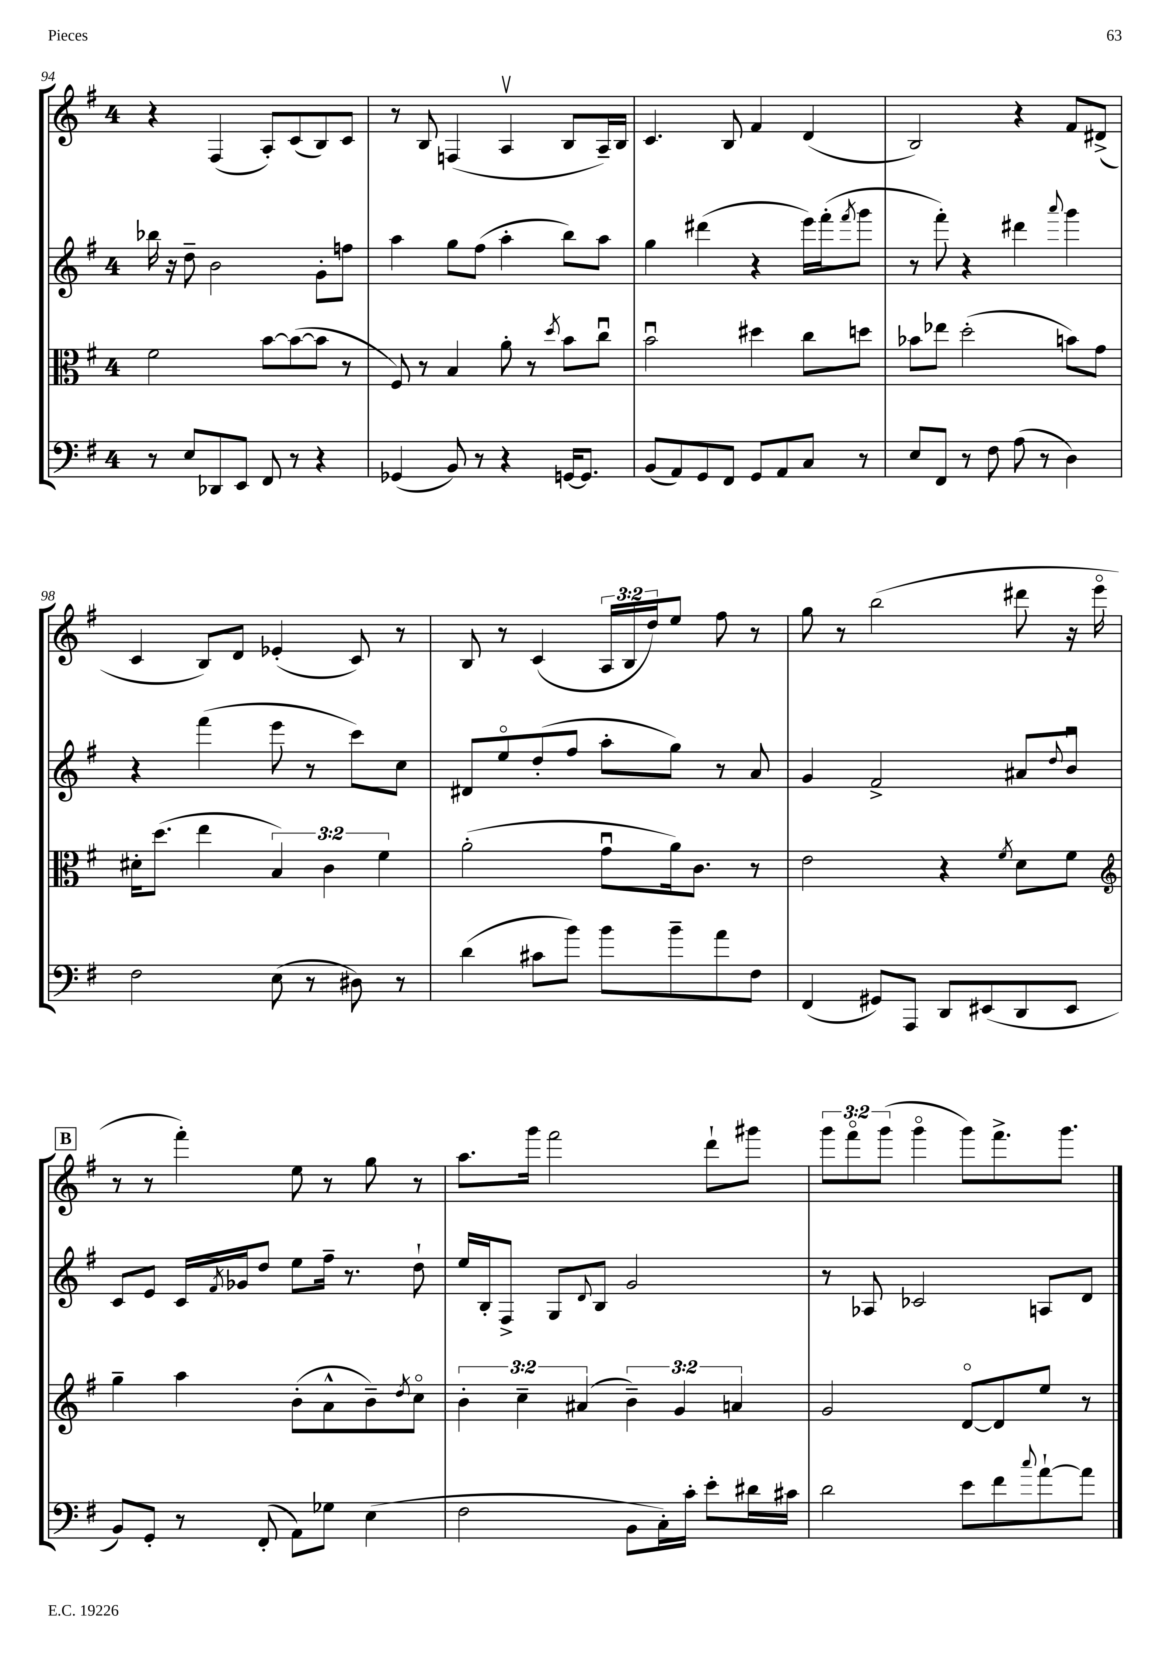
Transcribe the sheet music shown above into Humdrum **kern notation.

**kern	**kern	**kern	**kern
*staff4	*staff3	*staff2	*staff1
*clefF4	*clefC3	*clefG2	*clefG2
*k[f#]	*k[f#]	*k[f#]	*k[f#]
*M4/4	*M4/4	*M4/4	*M4/4
8r	2f#	16bb-	4r
.	.	16r	.
8E	.	8dd~	.
8DD-	.	2b	(4F#
8EE	.	.	.
8FF#	[8b	.	8A')
8r	(8b_	.	(8c
4r	8b]	8g'	8B)
.	8r	8ff	8c
=	=	=	=
(4GG-	8F#)	4aa	8r
.	8r	.	8B
8BB)	4B	8gg	(4F
8r	.	(8ff#	.
4r	8a'	4aa'	4Av
.	8r	.	.
.	8qdd	.	.
[16GG	8b	8bb)	8B
8.GG]	.	.	.
.	8ccu	8aa	16A~)
.	.	.	16B
=	=	=	=
(8BB	2bu	4gg	4.c
8AA)	.	.	.
8GG	.	(4ddd#	.
8FF#	.	.	8B
8GG	4dd#	4r	4f#
8AA	.	.	.
8C	8cc	16eee)	(4d
.	.	(16fff#'	.
.	.	8qfff#	.
8r	8dd	8ggg	.
=	=	=	=
8E	8b-	8r	2B)
8FF#	8ee-	8fff#')	.
8r	(2dd'	4r	.
8F#	.	.	.
(8A	.	4ddd#	4r
8r	.	.	.
.	.	8qqaaa	.
4D)	8b)	4ggg	8f#
.	8g	.	(8d#^
=	=	=	=
2F#	16d#'	4r	4c
.	(8.dd	.	.
.	4ee	(4fff#	8B)
.	.	.	8d
(8E	6B)	8eee	(4e-'
8r	.	8r	.
.	6c	.	.
8D#)	.	8ccc)	8c)
.	6f#	.	.
8r	.	8cc	8r
=	=	=	=
(4d	(2a'	8d#	8B
.	.	8eeo	8r
8c#	.	(8dd'	(4c
8b)	.	8ff#	.
8b	8gu	8aa'	24A
.	.	.	24B
.	.	.	24dd)
8b~	16a)	8gg)	8ee
.	8.c	.	.
8a	.	8r	8ff#
8F#	8r	8a	8r
=	=	=	=
(4FF#	2e	4g	8gg
.	.	.	8r
8GG#)	.	2f#^	(2bb
8AAA	.	.	.
8DD	4r	.	.
(8EE#	.	.	.
.	8qf#	.	.
8DD	8d	8a#	8ddd#
.	.	8qqdd	.
8EE#	8f#	8bu	16r
.	.	.	16eeeo
=	=	=	=
*	*clefG2	*	*
8BB)	4gg~	8c	8r
8GG'	.	8e	8r
8r	4aa	16c	4fff#')
.	.	8qf#	.
.	.	16g-	.
(8FF#'	.	8dd	.
8AA)	(8b'	8ee	8ee
8G-	8a^^	16ff#~	8r
.	.	8.r	.
(4E	8b~)	.	8gg
.	8qdd	.	.
.	8cco	8dd`	8r
=	=	=	=
2F#	6b'	16ee	8.aa
.	.	16B'	.
.	.	8F#^	.
.	6cc~	.	.
.	.	.	16ggg
.	.	8G	2fff#
.	(6a#	.	.
.	.	8qqd	.
.	.	8B	.
8BB	6b~)	2g	.
16C')	.	.	.
.	6g	.	.
16c'	.	.	.
8e'	.	.	8ddd`
.	6a	.	.
16d#	.	.	8ggg#
16c#	.	.	.
=	=	=	=
2d	2g	8r	12ggg
.	.	.	12fff#o
.	.	8A-	.
.	.	.	(12ggg
.	.	2c-	4gggo
8e	[8do	.	8ggg)
8f#	8d]	.	8.fff#^
8qqcc	.	.	.
[8a`	8ee	8A	.
.	.	.	8.ggg
8a]	8r	8d	.
==	==	==	==
*-	*-	*-	*-
